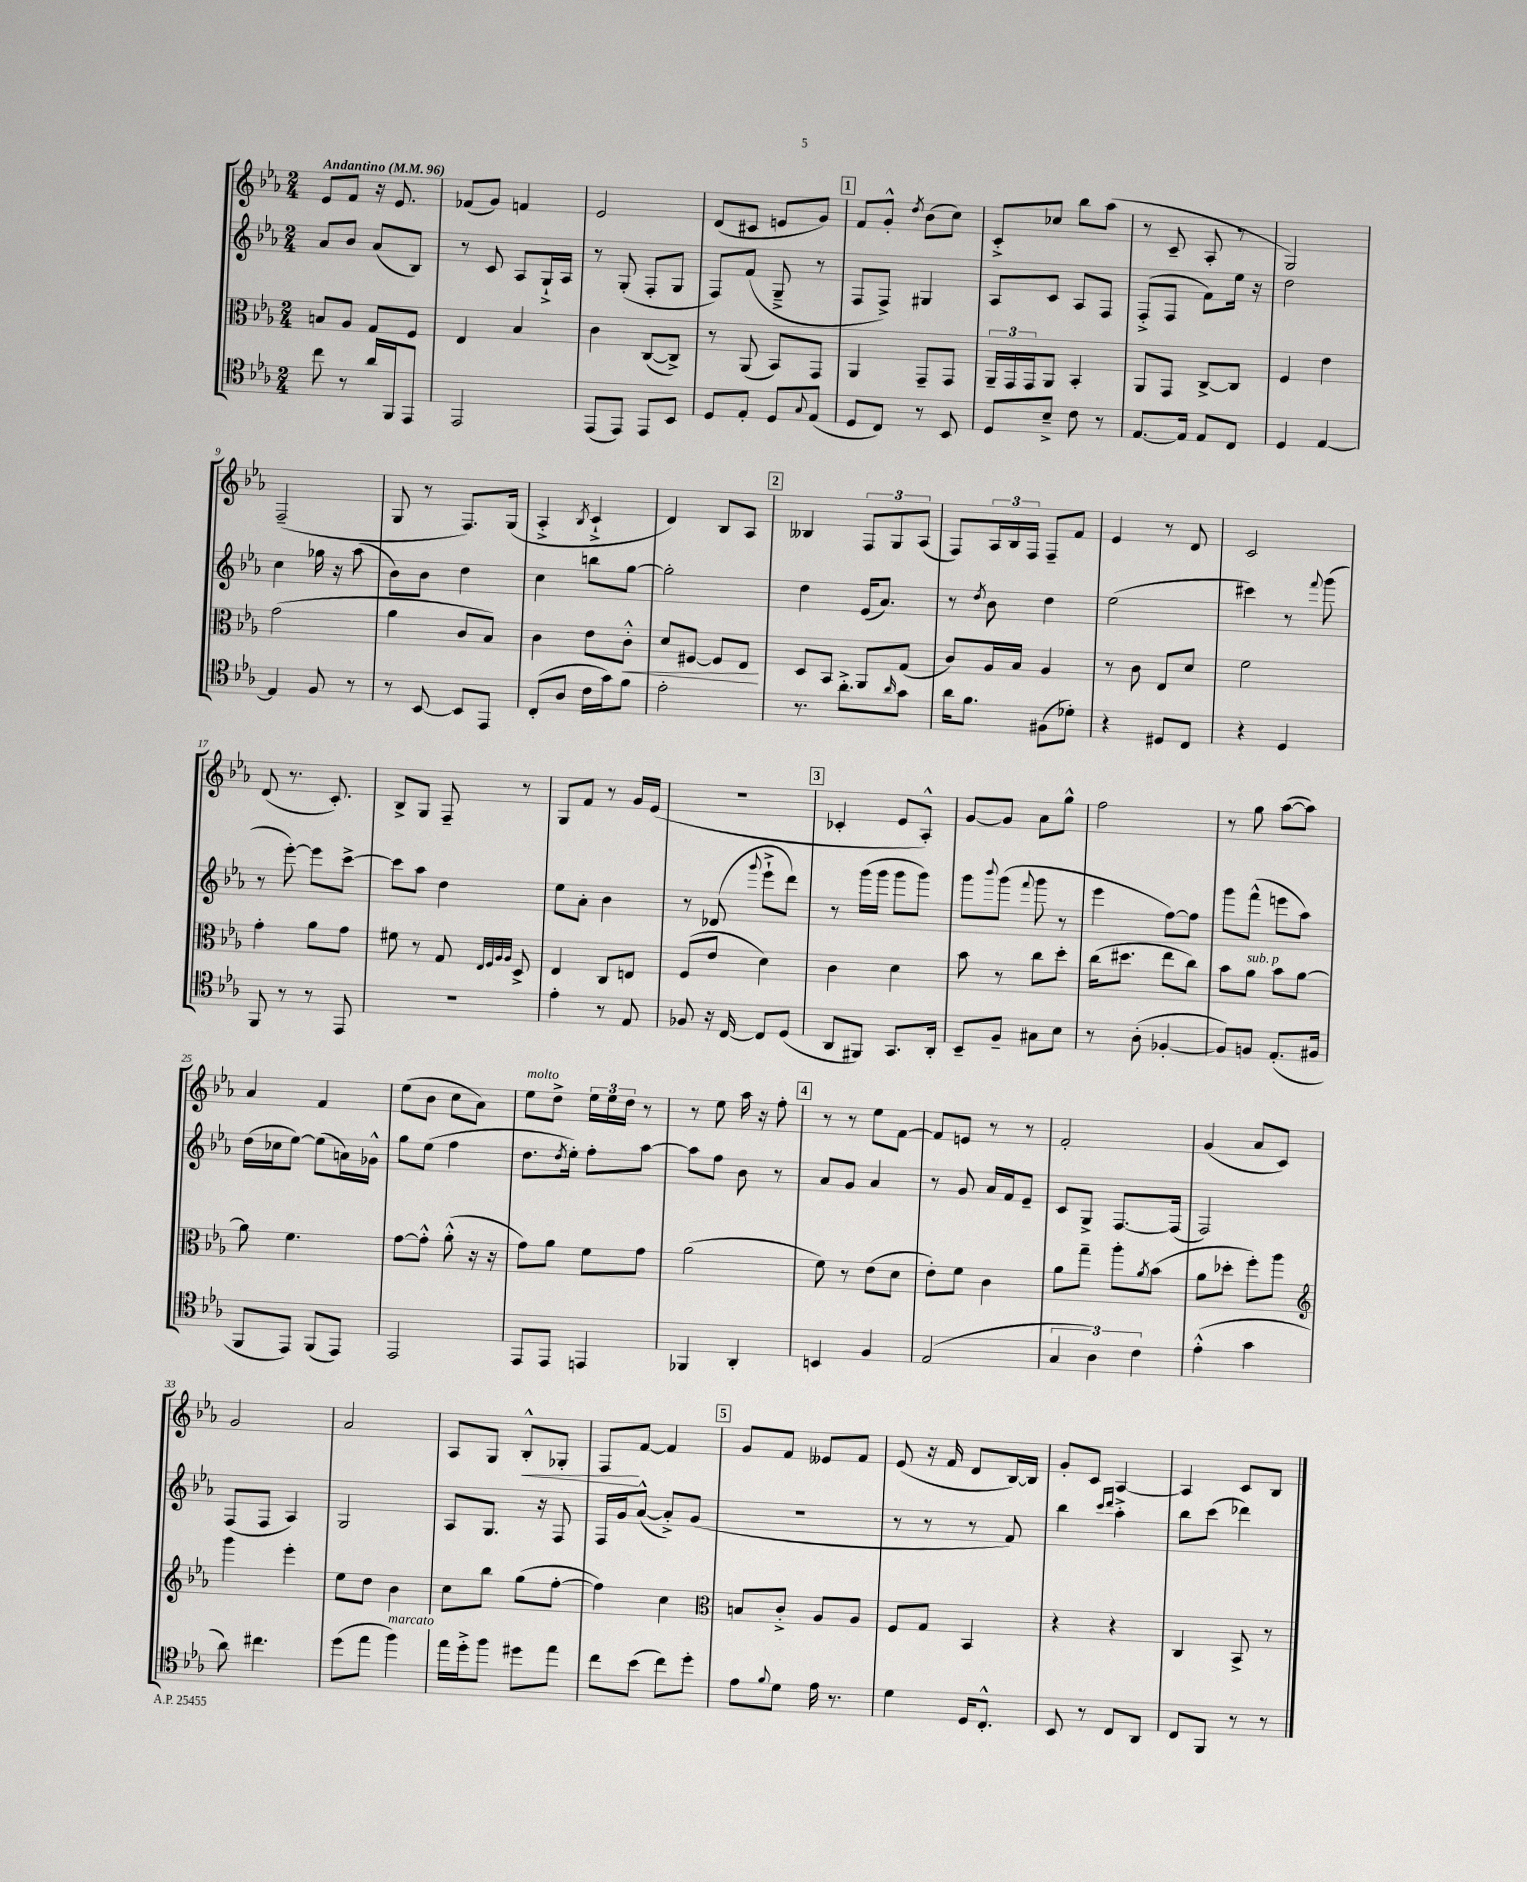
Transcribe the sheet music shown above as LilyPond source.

<<
\new StaffGroup <<
\new Staff = "s0" {
    \clef treble \key ees \major \numericTimeSignature \time 2/4 \tempo "Andantino" 4 = 96
    ees'8 f'8 r16 ees'8. |
    fes'8( g'8) f'4 |
    ees'2 |
    d'8( cis'8 e'8 g'8) |
    \mark \markup { \box "1" } f'8 g'8-.-^ \acciaccatura { d''8 } bes'8( c''8) |
    c'8-.-> ces''8 bes''8 aes''8( |
    r8 c'8-- aes8-. r8 |
    g2) |
    f2--( |
    g8 r8 f8.) g16( |
    aes4-.-> \acciaccatura { bes8 } c'4-!-> |
    d'4) bes8 aes8 |
    \mark \markup { \box "2" } beses4 \tuplet 3/2 { f8 g8 aes8( } |
    f8) \tuplet 3/2 { aes16 bes16 f16 } f8-- f'8 |
    ees'4 r8 d'8 |
    c'2 |
    d'8( r8. c'8.-.) |
    bes8-> g8 f8-- r8 |
    g8 f'8 r8 g'16 ees'16( |
    r2 |
    \mark \markup { \box "3" } ces'4-. ees'8 aes8-.-^) |
    g'8~ g'8 aes'8 g''8-^ |
    f''2 |
    r8 g''8 aes''8~( aes''8) |
    aes'4 f'4 |
    ees''8( bes'8 c''8 aes'8) |
    ees''8^\markup { \italic "molto" } d''8-> \tuplet 3/2 { ees''16 ees''16 d''16 } r8 |
    r8 ees''8 aes''16 r16 f''8-. |
    \mark \markup { \box "4" } r8 r8 ees''8 f'8~ |
    f'8 e'8 r8 r8 |
    f'2-. |
    g'4( aes'8 c'8) |
    g'2 |
    aes'2 |
    aes8 g8 bes8-.-^\< ges8-. |
    f8\! f'8~ f'4 |
    \mark \markup { \box "5" } g'8 f'8 eeses'8 f'8 |
    ees'8( r16 f'16 d'8 bes16~) bes16 |
    g'8-. c'8 aes4~ |
    aes4 c'8 bes8 \bar "|." |
}
\new Staff = "s1" {
    \clef treble \key ees \major \numericTimeSignature \time 2/4
    aes'8 bes'8 aes'8( bes8) |
    r8 c'8 aes8 g16-!-> aes16 |
    r8 g8-.( f8-. g8 |
    f8) f'8( g8---> r8 |
    \mark \markup { \box "1" } f8 f8->) gis4 |
    aes8 c'8 aes8 f8 |
    f8-.->( f8 f'8) ees''16 r16 |
    d''2 |
    c''4 ges''16 r16 aes''8( |
    bes'8) bes'8 d''4 |
    c''4 b''8 g''8~ |
    g''2-. |
    \mark \markup { \box "2" } d''4 ees'16( aes'8.) |
    r8 \acciaccatura { d''8 } bes'8 d''4 |
    ees''2( |
    cis'''4) r8 \appoggiatura { f'''8 } g'''8( |
    r8 ees'''8~-.) ees'''8 c'''8~-> |
    c'''8 aes''8 d''4 |
    ees''8 aes'8-. bes'4 |
    r8 des'8( \appoggiatura { g'''8 } ees'''8-!-> d'''8) |
    \mark \markup { \box "3" } r8 g'''16( g'''16 g'''8 g'''8) |
    g'''8 \appoggiatura { bes'''8 } g'''8( \appoggiatura { f'''8 } g'''8 r8 |
    ees'''4 f''8~) f''8 |
    g'''8 f'''8-^( e'''8 aes''8) |
    d''16( ces''16 ees''8~) ees''8( a'16) ges'16-^ |
    g''8 ees''8( f''4 |
    d''8. \acciaccatura { d''8 } ees''16-.) f''8-. aes''8~ |
    aes''8 f''8 bes'8 r8 |
    \mark \markup { \box "4" } aes'8 g'8 aes'4 |
    r8 g'8 aes'16 f'16 ees'8-- |
    c'8 g8-> f8.~ f16( |
    f2) |
    f8( f8 aes4) |
    g2 |
    aes8 g8. r16 f8 |
    f16 g'16 aes'8~-^( aes'8-.->) g'8( |
    \mark \markup { \box "5" } R2 |
    r8 r8 r8 f'8) |
    bes''4 \grace { c'''16 d'''16 } aes''4-.-> |
    bes''8 c'''8( des'''4) \bar "|." |
}
\new Staff = "s2" {
    \clef alto \key ees \major \numericTimeSignature \time 2/4
    b8 aes8 g8 f8 |
    ees4 bes4 |
    c'4 c8~( c8->) |
    r8 aes,8( bes,8) g,8 |
    \mark \markup { \box "1" } aes,4 g,8-- g,8 |
    \tuplet 3/2 { aes,16-- g,16 g,16 } aes,8 bes,4-. |
    aes,8 g,8 c8~-> c8 |
    f4 ees'4 |
    g'2( |
    aes'4 c'8 bes8) |
    c'4 ees'8 c'8-.-^\< |
    d'8 fis8~ fis8 ees8\! |
    \mark \markup { \box "2" } d8 bes,8 aes,8 g8( |
    c'8) aes16 bes16 aes4 |
    r8 c'8 ees8 d'8 |
    f'2 |
    g'4-. aes'8 g'8 |
    fis'8 r8 g8 \grace { ees32 f32 aes32 aes32 } d8-> |
    ees4 c8 e8 |
    f8( ees'8 d'4) |
    \mark \markup { \box "3" } c'4 d'4 |
    bes'8 r8 c''8 d''8-. |
    c''16( dis''8. ees''8 c''8) |
    bes'8 aes'8^\markup { \italic "sub. p" } bes'8 aes'8~ |
    aes'8 f'4. |
    g'8~ g'8-.-^ aes'8-.-^( r16 r16 |
    g'8) aes'8 f'8 g'8 |
    aes'2( |
    \mark \markup { \box "4" } f'8) r8 ees'8( d'8 |
    ees'8-.) f'8 c'4 |
    aes'8 g''8-- aes''8-. \acciaccatura { aes'8 } bes'8( |
    aes'8 des''8-. f''8-.) aes''8 |
    \clef treble g'''4 ees'''4-. |
    ees''8 d''8 bes'4 |
    c''8 bes''8 g''8( f''8~-. |
    f''4) c''4 |
    \mark \markup { \box "5" } \clef alto b8 c'8-.-> aes8 aes8 |
    f8 g8 bes,4 |
    r4 r4 |
    c4 bes,8-> r8 \bar "|." |
}
\new Staff = "s3" {
    \clef tenor \key ees \major \numericTimeSignature \time 2/4
    c''8 r8 aes'16 f,16 ees,8 |
    ees,2 |
    ees,8( ees,8) ees,8 bes,8 |
    d8 ees8-. d8 \appoggiatura { g8 } ees8( |
    \mark \markup { \box "1" } d8 c8) r8 bes,8 |
    d8 bes8---> c'8 r8 |
    ees8.~ ees16 ees8 c8 |
    d4 ees4~ |
    ees4 f8 r8 |
    r8 bes,8~ bes,8 ees,8 |
    c8-.( aes8 c'16 g'16) f'8 |
    ees'2-. |
    \mark \markup { \box "2" } r8. aes'8.-.-> \grace { aes'16 } g'8 |
    aes'16 f'8. fis8( des'8-.) |
    r4 dis8 c8 |
    r4 d4 |
    f,8 r8 r8 ees,8 |
    r2 |
    ees'4-. r8 ees8 |
    fes8 r16 c16~ c8 d8( |
    \mark \markup { \box "3" } aes,8 fis,8) g,8. aes,16-. |
    bes,8-- f8-- gis8 bes8 |
    r8 aes8-.( fes4~-. |
    fes8) f8 ees8.-.( fis16 |
    f,8 ees,8) f,8( ees,8) |
    ees,2 |
    ees,8 ees,8 e,4 |
    fes,4 aes,4-. |
    \mark \markup { \box "4" } b,4 f4 |
    ees2( |
    \tuplet 3/2 { g4 aes4) c'4 } |
    ees'4-.-^( g'4 |
    aes'8) cis''4. |
    d''8( ees''8 f''4^\markup { \italic "marcato" }) |
    ees''16 d''16-.-> f''8 dis''8 ees''8 |
    c''8 bes'8( c''8) d''8-. |
    \mark \markup { \box "5" } ees'8 \appoggiatura { f'8 } d'8 ees'16 r8. |
    d'4 d16 c8.-.-^ |
    bes,8 r8 c8 aes,8 |
    c8 f,8 r8 r8 \bar "|." |
}
>>
>>
